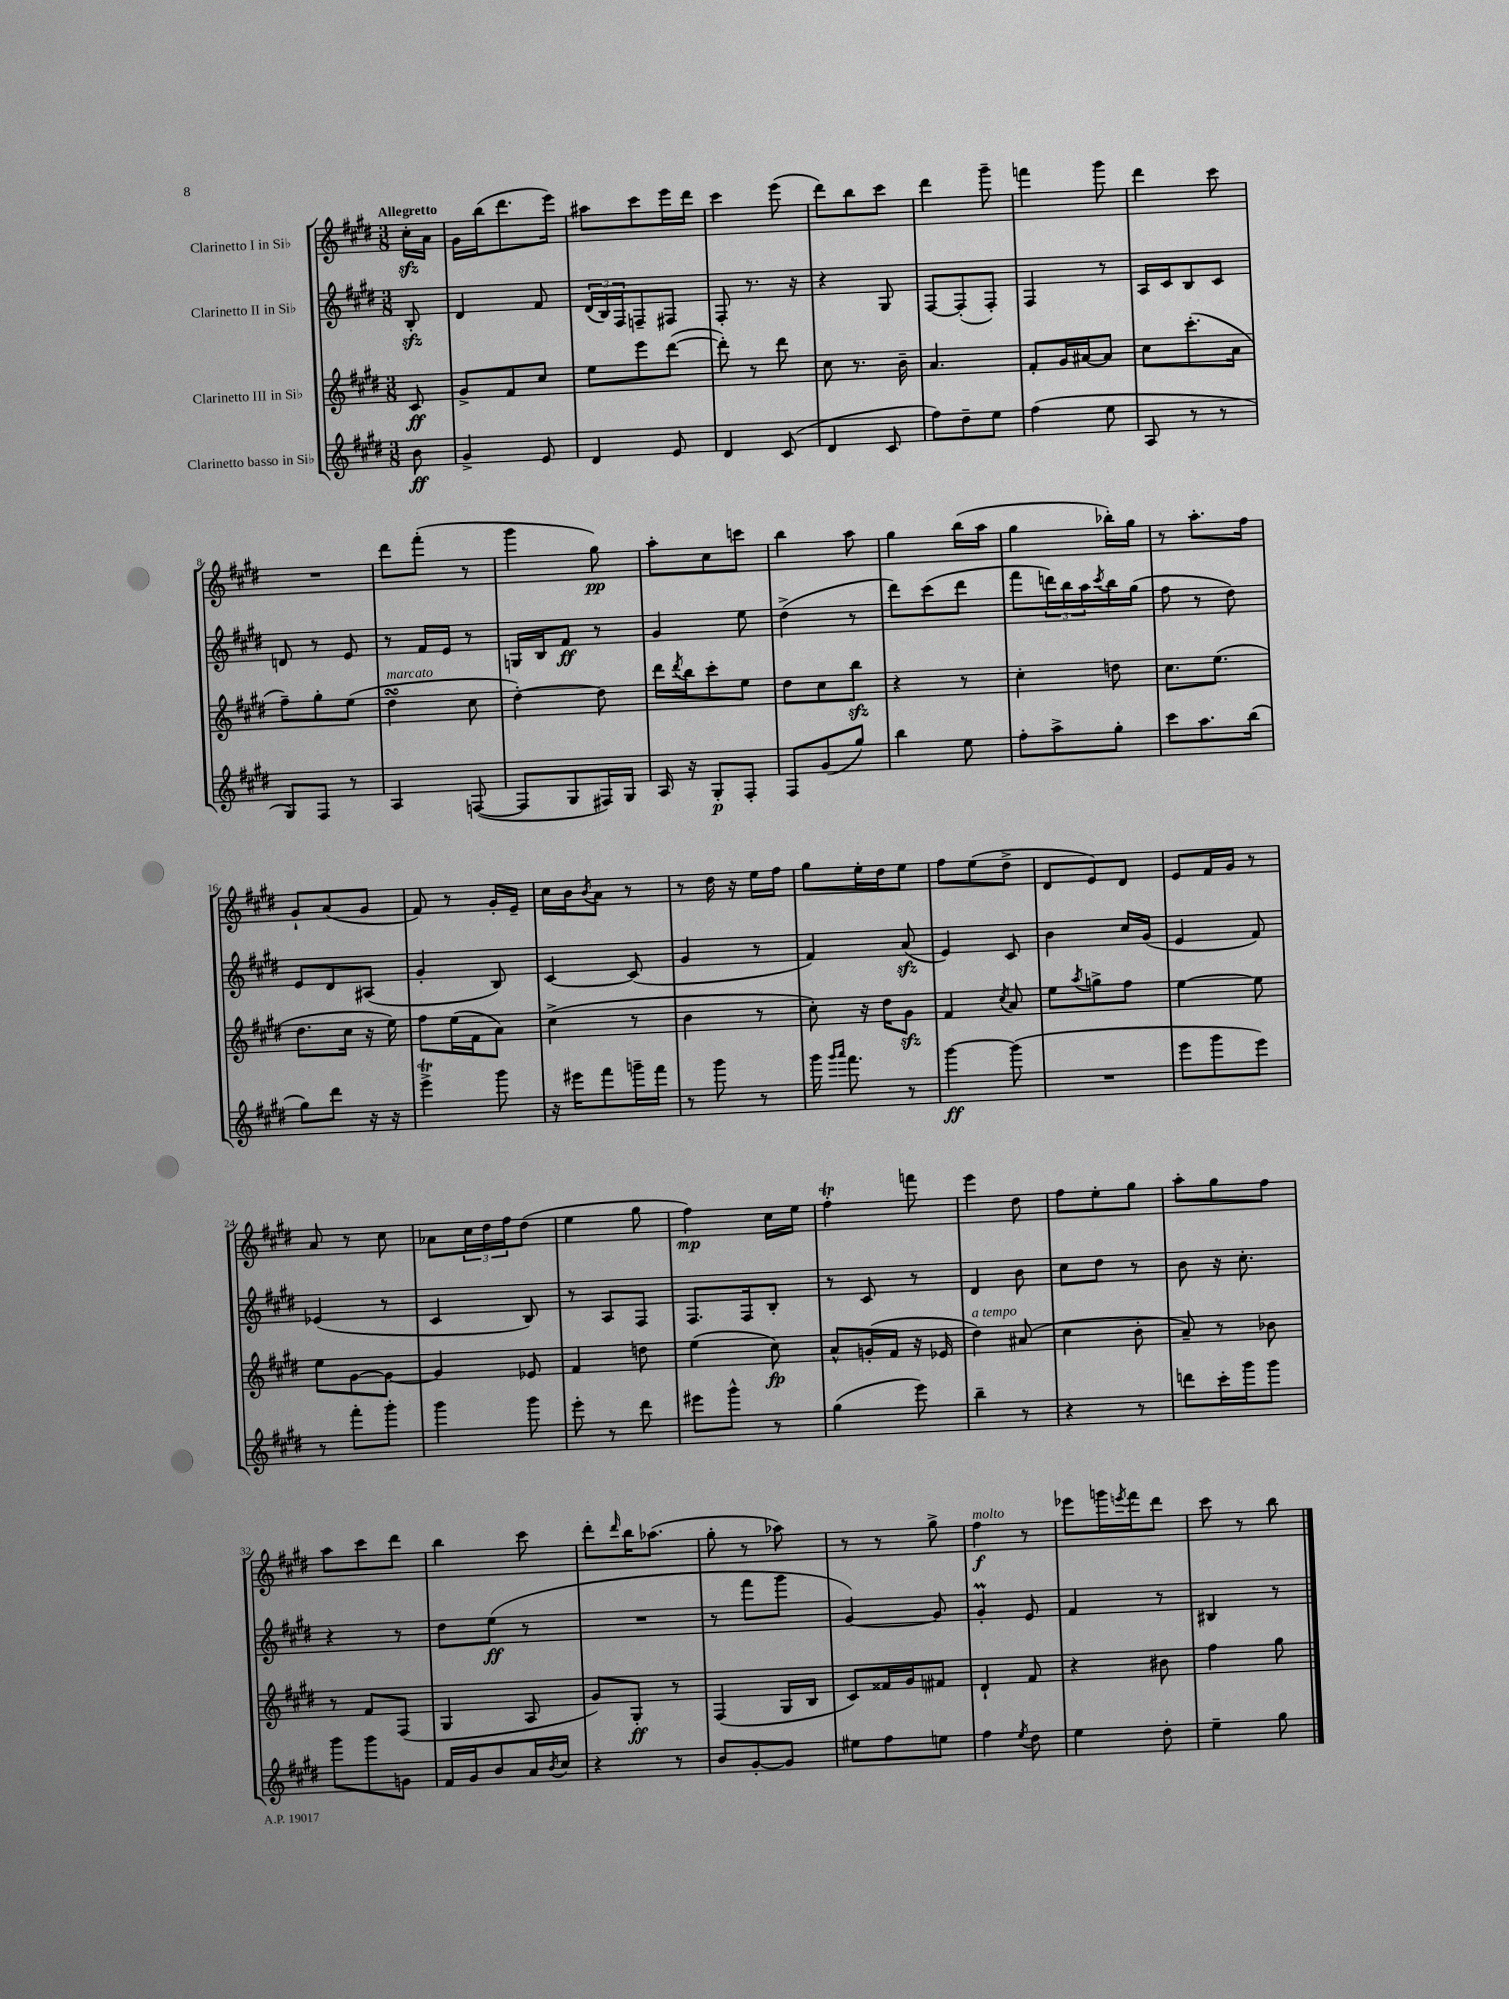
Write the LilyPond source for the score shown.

<<
\new StaffGroup <<
\new Staff = "s0" \with { instrumentName = "Clarinetto I in Sib" } {
    \clef treble \key e \major \numericTimeSignature \time 3/8 \partial 8 \tempo "Allegretto"
    cis''16-.\sfz a'16 |
    gis'16 b''16( dis'''8. e'''16) |
    ais''8 cis'''8 e'''16 dis'''16 |
    cis'''4 e'''8( |
    dis'''8) b''8 cis'''8 |
    dis'''4 gis'''8-- |
    f'''4 gis'''8 |
    dis'''4 cis'''8 |
    R4. |
    dis'''8 fis'''8-.( r8 |
    gis'''4 gis''8\pp) |
    a''8-. cis''8 c'''8 |
    b''4 a''8 |
    gis''4 b''16( a''16 |
    gis''4 bes''16-.) gis''16 |
    r8 a''8.-. fis''16 |
    gis'8-! a'8( gis'8 |
    fis'8) r8 gis'16-. e'16-- |
    cis''16 b'16 \acciaccatura { b'8 } a'8 r8 |
    r8 dis''16 r16 e''16 fis''16 |
    gis''8 e''16-. dis''16 e''8 |
    fis''8 e''8( dis''8-> |
    dis'8 e'8) dis'8 |
    e'8 fis'16 gis'16 r8 |
    a'8 r8 cis''8 |
    aes'8 \tuplet 3/2 { cis''16 dis''16 fis''16 } dis''8( |
    e''4 gis''8 |
    fis''4\mp) cis''16 e''16 |
    fis''4-.\trill f'''8 |
    e'''4 dis''8 |
    fis''8 e''8-. gis''8 |
    a''8-. gis''8 fis''8 |
    a''8 cis'''8 dis'''8 |
    b''4 cis'''8 |
    dis'''8-. \grace { dis'''16 } b''16 aes''8.( |
    gis''8-. r8 aes''8) |
    r8 r8 gis''8-> |
    fis''4\f^\markup { \italic "molto" } r8 |
    ees'''8 g'''16 \acciaccatura { e'''8 } fis'''16 dis'''8 |
    cis'''8 r8 b''8 \bar "|." |
}
\new Staff = "s1" \with { instrumentName = "Clarinetto II in Sib" } {
    \clef treble \key e \major \numericTimeSignature \time 3/8 \partial 8
    b8-.\sfz |
    dis'4 fis'8 |
    \tuplet 3/2 { dis'16( b16) fis16 } f8-- fis8 |
    fis8-. r8. r16 |
    r4 gis8 |
    fis8~ fis8-.( fis8-.) |
    fis4 r8 |
    a16 cis'16 b8 cis'8 |
    d'8 r8 e'8 |
    r8 fis'16 e'16 r8 |
    g16 b16 fis'8\ff r8 |
    gis'4 e''8 |
    dis''4->( r8 |
    dis'''8) cis'''8( dis'''8 |
    fis'''8 \tuplet 3/2 { d'''16) b''16 a''16 } \acciaccatura { cis'''8 } b''16 gis''16( |
    fis''8 r8 dis''8) |
    e'8 dis'8 ais8( |
    gis'4-. b8) |
    cis'4~ cis'8( |
    gis'4 r8 |
    fis'4) a'8\sfz( |
    e'4) cis'8 |
    b'4 cis''16 gis'16( |
    e'4 fis'8) |
    ees'4( r8 |
    cis'4 b8) |
    r8 a8 fis8 |
    fis8. fis16 b8-. |
    r8 cis'8 r8 |
    dis'4 b'8 |
    cis''8 dis''8 r8 |
    b'8 r16 cis''8.-. |
    r4 r8 |
    dis''8 e''8\ff( r8 |
    R4. |
    r8 fis'''8 gis'''8 |
    gis'4~) gis'8 |
    gis'4-.\prall e'8 |
    fis'4 r8 |
    bis4 r8 \bar "|." |
}
\new Staff = "s2" \with { instrumentName = "Clarinetto III in Sib" } {
    \clef treble \key e \major \numericTimeSignature \time 3/8 \partial 8
    cis'8\ff |
    gis'8-> fis'8 cis''8 |
    e''8 e'''8 dis'''8~( |
    dis'''8-.) r8 dis'''8 |
    cis''8 r8. b'16-- |
    a'4. |
    fis'8-. gis'16 ais'16~ ais'8 |
    cis''8 cis'''8.-.( a'16 |
    fis''8--) gis''8-. e''8( |
    dis''4\turn^\markup { \italic "marcato" } cis''8 |
    dis''4~-.) dis''8 |
    dis'''16 \acciaccatura { dis'''8 } b''16 cis'''8-. e''8 |
    dis''8 cis''8 b''8\sfz |
    r4 r8 |
    cis''4-. d''8 |
    cis''8. e''8.( |
    dis''8. cis''16 r16 e''16) |
    fis''8 e''16( fis'16 a'8) |
    cis''4->( r8 |
    b'4 r8 |
    cis''8-.) r16 dis''16 gis'8\sfz |
    fis'4 \acciaccatura { cis''8 } a'8 |
    e''8 \acciaccatura { a''8 } g''8-> fis''8 |
    e''4~ e''8 |
    e''8 gis'8~ gis'8~ |
    gis'4 ees'8 |
    fis'4 d''8 |
    e''4( cis''8\fp) |
    a'8-^ g'16-.( fis'16 r16 ees'16 |
    dis''4^\markup { \italic "a tempo" }) ais'8( |
    cis''4 b'8-. |
    a'8--) r8 bes'8 |
    r8 fis'8 fis8( |
    gis4 a8 |
    gis'8) gis8-.\ff r8 |
    fis4( gis16 b16 |
    cis'8) fisis'16 gis'16 fis'8 |
    dis'4-! fis'8 |
    r4 bis'8 |
    fis''4 gis''8 \bar "|." |
}
\new Staff = "s3" \with { instrumentName = "Clarinetto basso in Sib" } {
    \clef treble \key e \major \numericTimeSignature \time 3/8 \partial 8
    b'8\ff |
    gis'4-> e'8 |
    dis'4 e'8 |
    dis'4 cis'8( |
    dis'4 cis'8 |
    fis''8) dis''8-- e''8 |
    fis''4( e''8 |
    a8 r8 r8 |
    gis8) fis8 r8 |
    a4 f8~( |
    f8 gis8 fis16) gis16 |
    a16 r16 gis8-.\p fis8-. |
    fis8 gis'8( gis''8) |
    b''4 e''8 |
    fis''8-. a''8-> gis''8-. |
    cis'''8 a''8. b''16( |
    gis''8) dis'''8 r16 r16 |
    e'''4->\trill gis'''8 |
    r16 eis'''16 fis'''8 g'''16-- fis'''16 |
    r8 gis'''8 r8 |
    gis'''16 \grace { gis'''16 a'''16 } fis'''8. r8 |
    gis'''4~\ff gis'''8( |
    R4. |
    e'''8 gis'''8 e'''8) |
    r8 fis'''8-. gis'''8-. |
    gis'''4 gis'''8 |
    e'''8-. r8 dis'''8 |
    eis'''8 gis'''8-^ r8 |
    gis''4( e'''8) |
    b''4-- r8 |
    r4 r8 |
    d'''8 cis'''16-. gis'''16 gis'''8 |
    gis'''8 gis'''8 g'8 |
    fis'16 gis'16 b'8 a'16 \acciaccatura { b'8 } cis''16 |
    r4 r8 |
    b'8 gis'8~-. gis'8 |
    eis''8 fis''8 e''8 |
    fis''4 \acciaccatura { e''8 } dis''8 |
    e''4 dis''8-. |
    e''4-- gis''8 \bar "|." |
}
>>
>>
